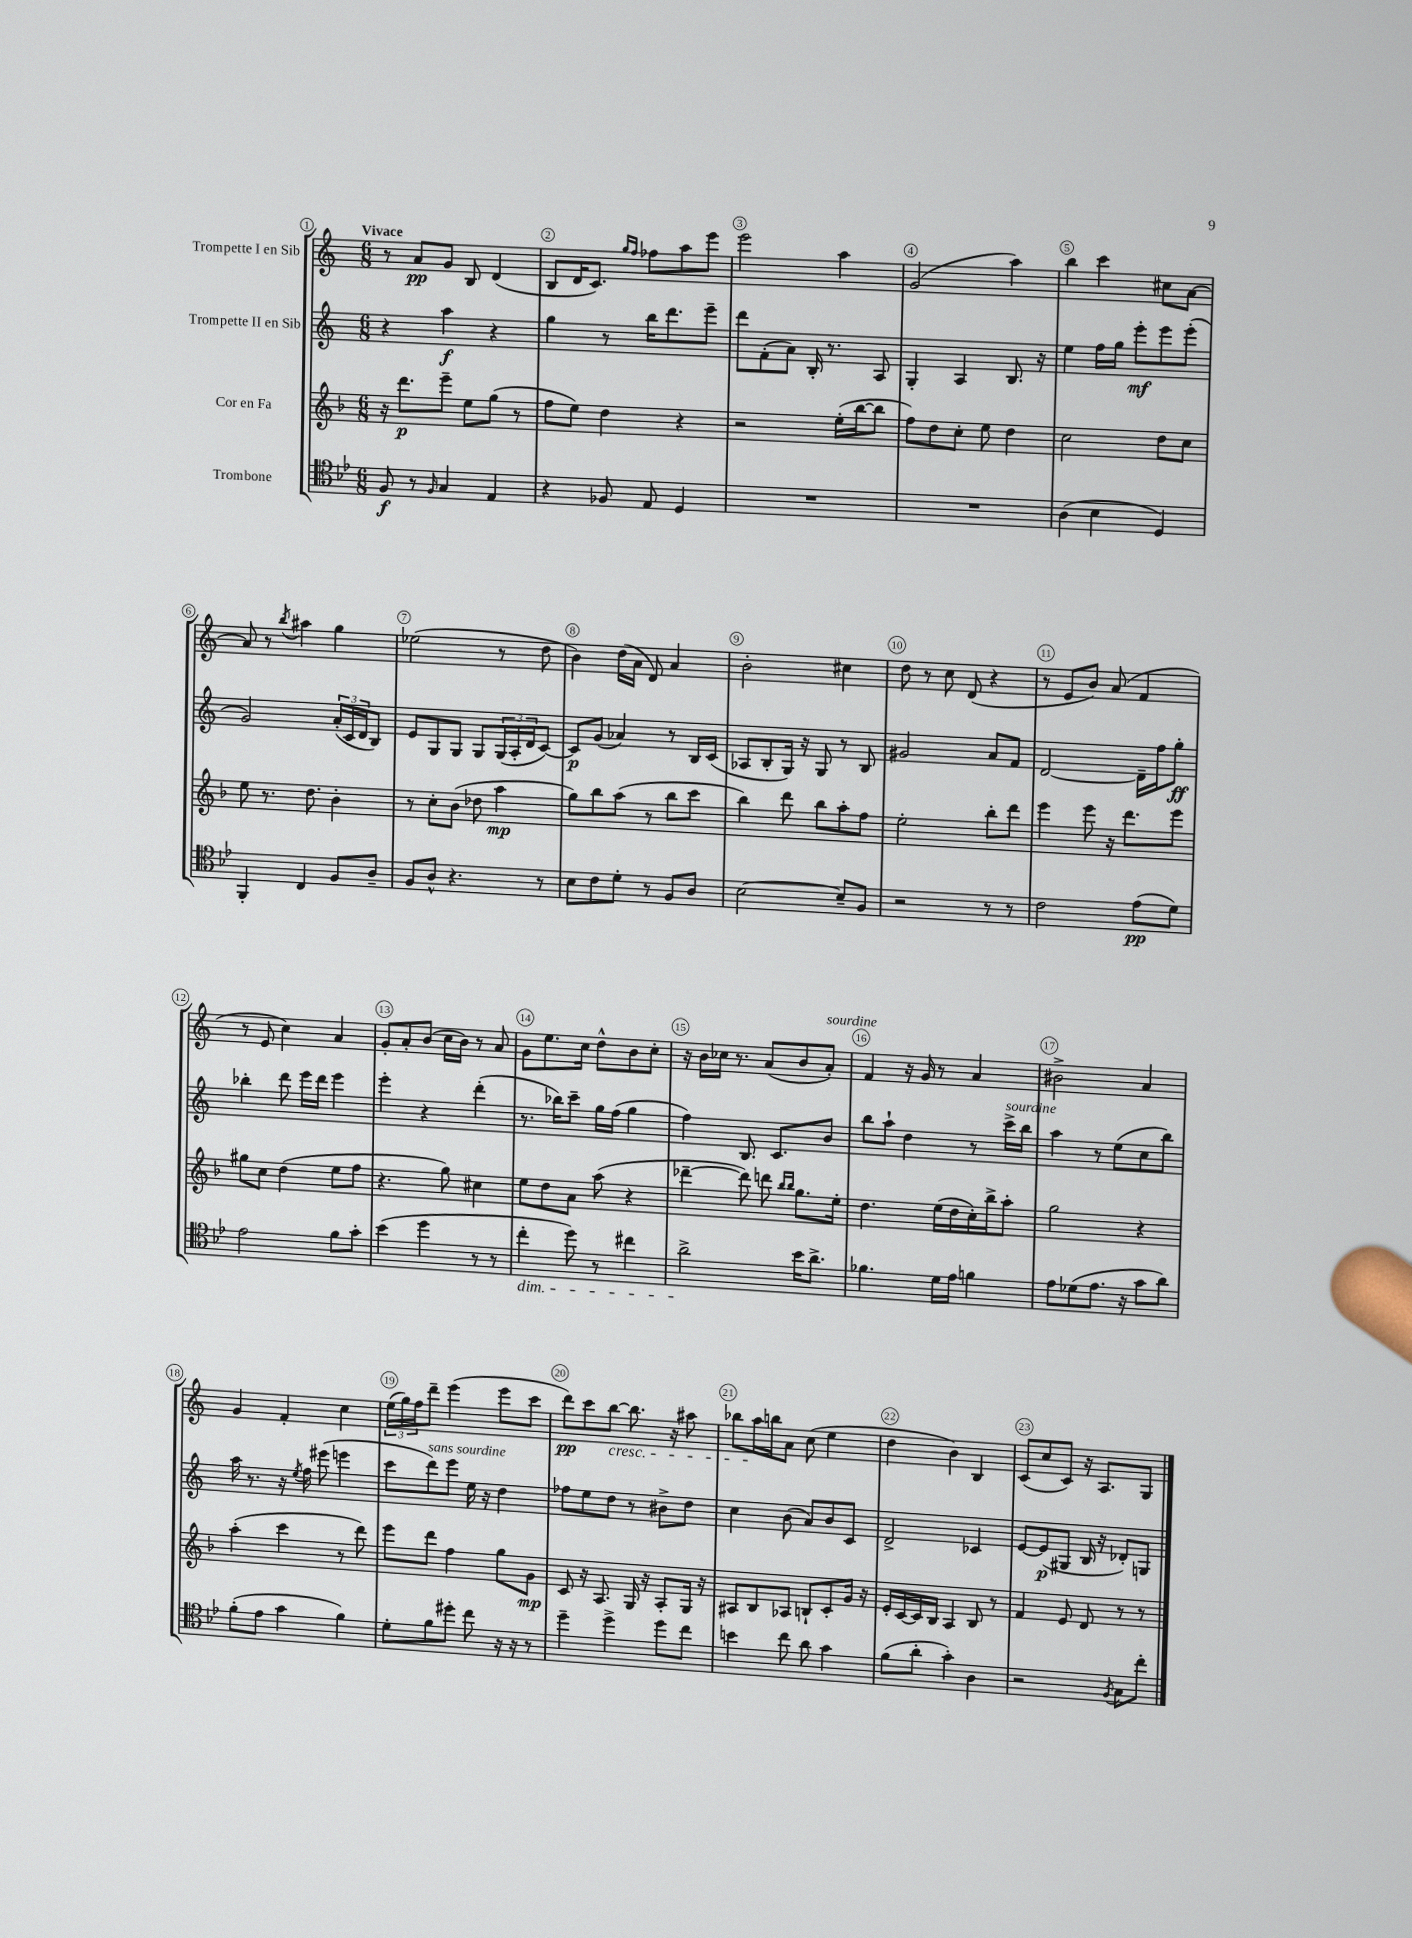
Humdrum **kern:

**kern	**dynam	**kern	**dynam	**kern	**dynam	**kern	**dynam
*part4	*part4	*part3	*part3	*part2	*part2	*part1	*part1
*staff4	*staff4	*staff3	*staff3	*staff2	*staff2	*staff1	*staff1
*I"Trombone	*	*I"Cor en Fa	*	*I"Trompette II en Sib	*	*I"Trompette I en Sib	*
*clefC4	*	*clefG2	*	*clefG2	*	*clefG2	*
*k[b-e-]	*	*k[b-]	*	*k[]	*	*k[]	*
*M6/8	*	*M6/8	*	*M6/8	*	*M6/8	*
=1	=1	=1	=1	=1	=1	=1	=1
!	!	!	!	!	!	!LO:TX:a:B:t=Vivace	!
8F/	f	16r	.	4r	.	8r	.
.	.	8.ddd\L	p	.	.	.	.
8r	.	.	.	.	.	8a/L	pp
16qqF/	.	.	.	.	.	.	.
4G/	.	8eee~\J	.	4aa\	f	8g/J	.
.	.	8ee\L	.	.	.	8B/	.
4E-/	.	(8gg\J	.	4r	.	(4d/	.
.	.	8r	.	.	.	.	.
=2	=2	=2	=2	=2	=2	=2	=2
4r	.	8ff\L	.	4gg\	.	8B/L	.
.	.	8ee\J)	.	.	.	16d/K	.
.	.	.	.	.	.	8.c/J)	.
8F-X/	.	4dd\	.	8r	.	.	.
.	.	.	.	.	.	16qqgg/LL	.
.	.	.	.	.	.	16qqff/JJ	.
8E-/	.	.	.	16bb\KL	.	8ff-X\L	.
.	.	.	.	8.ddd\	.	.	.
4D/	.	4r	.	.	.	8aa\	.
.	.	.	.	8eee~\J	.	8eee\J	.
=3	=3	=3	=3	=3	=3	=3	=3
2.r	.	2r	.	8ddd\L	.	2eee\	.
.	.	.	.	(8f'\	.	.	.
.	.	.	.	8a\J)	.	.	.
.	.	.	.	16B'/	.	.	.
.	.	.	.	8.r	.	.	.
.	.	(16ee'\LL	.	.	.	4aa\	.
.	.	[16bb-\J	.	.	.	.	.
.	.	8bb-\J]	.	8A/	.	.	.
=4	=4	=4	=4	=4	=4	=4	=4
2.r	.	8ff\L)	.	4G'/	.	(2g/	.
.	.	8dd\	.	.	.	.	.
.	.	8cc'\J	.	4A/	.	.	.
.	.	8ee\	.	.	.	.	.
.	.	4dd\	.	8.B/	.	4aa\)	.
.	.	.	.	16r	.	.	.
=5	=5	=5	=5	=5	=5	=5	=5
(4A\	.	2cc\	.	4ee\	.	4bb\	.
4B-\	.	.	.	16ff\LL	.	4ccc\	.
.	.	.	.	16gg\JJ	.	.	.
.	.	.	.	8eee'\L	mf	.	.
4D/)	.	8dd\L	.	8eee\	.	8cc#X\L	.
.	.	8cc\J	.	(8eee'\J	.	[8a\J	.
!!LO:LB:g=z
=6	=6	=6	=6	=6	=6	=6	=6
4FF'/	.	8ee\	.	2g/)	.	8a/]	.
.	.	8.r	.	.	.	8r	.
.	.	.	.	.	.	8qbb/	.
4C/	.	.	.	.	.	4aa#X\	.
.	.	8.dd\	.	.	.	.	.
8F/L	.	4b-'\	.	(24a'/LL	.	4gg\	.
.	.	.	.	24c/	.	.	.
.	.	.	.	24d/J	.	.	.
8A~/J	.	.	.	8B/J)	.	.	.
=7	=7	=7	=7	=7	=7	=7	=7
8F/L	.	8r	.	8e/L	.	(2ee-X\	.
8A^^/J	.	8cc'\L	.	8G/	.	.	.
4.r	.	(8b-\J	.	8G/J	.	.	.
.	.	8dd-X\	.	8G/L	.	.	.
.	.	4aa\	mp	(24G/L	.	8r	.
.	.	.	.	24A'/	.	.	.
.	.	.	.	24d/J	.	.	.
8r	.	.	.	[8c/J)	.	8dd\	.
=8	=8	=8	=8	=8	=8	=8	=8
8B-\L	.	8gg\L)	.	8c/L]	p	4b\)	.
8c\	.	8bb-\	.	(8g/J	.	.	.
8d'\J	.	(8aa\J	.	4a-X/)	.	(16dd\LL	.
.	.	.	.	.	.	16a\JJ	.
8r	.	8r	.	.	.	8d/)	.
8F/L	.	8bb-\L	.	8r	.	4a/	.
8A/J	.	8ccc\J	.	16B/LL	.	.	.
.	.	.	.	(16c/JJ	.	.	.
=9	=9	=9	=9	=9	=9	=9	=9
[2B-\	.	4bb-\)	.	8A-X/L	.	2b'\	.
.	.	.	.	8B'/	.	.	.
.	.	8ddd\	.	16G/Jk)	.	.	.
.	.	.	.	16r	.	.	.
.	.	8bb-\L	.	8G/	.	.	.
8B-~/L]	.	8aa'\	.	8r	.	4cc#X\	.
8F/J	.	8ff\J	.	8B/	.	.	.
=10	=10	=10	=10	=10	=10	=10	=10
2r	.	2ee'\	.	2g#X/	.	8dd\	.
.	.	.	.	.	.	8r	.
.	.	.	.	.	.	8cc\	.
.	.	.	.	.	.	(8d/	.
8r	.	8bb-'\L	.	8a/L	.	4r	.
8r	.	8ddd\J	.	8f/J	.	.	.
=11	=11	=11	=11	=11	=11	=11	=11
2c\	.	4eee\	.	[2d/	.	8r	.
.	.	.	.	.	.	8e/L	.
.	.	8eee\	.	.	.	8b/J)	.
.	.	16r	.	.	.	(8a/	.
.	.	8.ddd\L	.	.	.	.	.
(8e-\L	pp	.	.	16d~\LL]	.	4f/	.
.	.	.	.	16ff\J	.	.	.
8d\J)	.	8eee\J	.	8gg'\J	ff	.	.
!!LO:LB:g=z
=12	=12	=12	=12	=12	=12	=12	=12
2e-\	.	8gg#X\L	.	4bb-X'\	.	8r	.
.	.	8cc\J	.	.	.	8e/	.
.	.	(4dd\	.	8ddd\	.	4cc\)	.
.	.	.	.	16eee\LL	.	.	.
.	.	.	.	16ddd\JJ	.	.	.
8f\L	.	8ee\L	.	4eee\	.	4a/	.
8g'\J	.	8ff\J	.	.	.	.	.
=13	=13	=13	=13	=13	=13	=13	=13
(4b-\	.	4.r	.	4eee'\	.	8g'/L	.
.	.	.	.	.	.	8a'/	.
4dd\	.	.	.	4r	.	(8b/J	.
.	.	8gg\)	.	.	.	16cc\LL	.
.	.	.	.	.	.	16b\JJ)	.
8r	.	4cc#X\	.	(4ddd'\	.	8r	.
8r	.	.	.	.	.	8a/	.
=14	=14	=14	=14	=14	=14	=14	=14
!LO:TX:b:i:t=dim.	!	!	!	!	!	!	!
4cc'\	.	8ee\L	.	8.r	.	8g\L	.
.	.	8dd\	.	.	.	8.ee\	.
.	.	.	.	16bb-X\KL)	.	.	.
8dd\)	.	8a\J	.	8ccc~\J	.	.	.
.	.	.	.	.	.	16cc\Jk	.
8r	.	(8aa\	.	16gg\LL	.	8dd^^\L	.
.	.	.	.	(16ff\JJ	.	.	.
4cc#X\	.	4r	.	4gg\	.	8b\	.
.	.	.	.	.	.	8cc'\J	.
=15	=15	=15	=15	=15	=15	=15	=15
2a^\	.	[4ddd-X~\	.	4ff\)	.	16r	.
.	.	.	.	.	.	16b\LL	.
.	.	.	.	.	.	16cc-X\JJ	.
.	.	.	.	.	.	8.r	.
.	.	8ddd-\])	.	8.B/	.	.	.
.	.	8dddn\	.	.	.	(8a/L	.
.	.	.	.	8.c/L	.	.	.
.	.	16qqbb-/LL	.	.	.	.	.
.	.	16qqbb-/JJ	.	.	.	.	.
16b-\KL	.	8.gg\L	.	.	.	8b/	.
8.a^\J	.	.	.	.	.	.	.
!	!	!	!	!	!	!LO:TX:a:i:t=sourdine	!
.	.	.	.	8b/J	.	8a'/J)	.
.	.	16ee'\Jk	.	.	.	.	.
=16	=16	=16	=16	=16	=16	=16	=16
4.f-X\	.	4.dd\	.	8bb\L	.	4f/	.
.	.	.	.	8aa`\J	.	.	.
.	.	.	.	4dd\	.	16r	.
.	.	.	.	.	.	16g/	.
16d\LL	.	(16ee\LL	.	.	.	8r	.
16e-\JJ	.	16dd\	.	.	.	.	.
4fn\	.	16cc'\)	.	8r	.	4a/	.
.	.	16bb-^\J	.	.	.	.	.
!	!	!	!	!LO:TX:a:i:t=sourdine	!	!	!
.	.	8aa'\J	.	16ccc^\LL	.	.	.
.	.	.	.	16bb\JJ	.	.	.
=17	=17	=17	=17	=17	=17	=17	=17
8e-\L	.	2gg\	.	4aa\	.	2b#X^\	.
(8d-X\	.	.	.	.	.	.	.
8.e-\J	.	.	.	8r	.	.	.
.	.	.	.	(8ee\L	.	.	.
16r	.	.	.	.	.	.	.
8g\L	.	4r	.	8cc\	.	4a/	.
8a\J)	.	.	.	8bb\J)	.	.	.
!!LO:LB:g=z
=18	=18	=18	=18	=18	=18	=18	=18
(8f'\L	.	(4aa'\	.	16aa\	.	4g/	.
.	.	.	.	8.r	.	.	.
8e-\J	.	.	.	.	.	.	.
4g\	.	4ccc\	.	16r	.	4f'/	.
.	.	.	.	8qee/	.	.	.
.	.	.	.	16ff\	.	.	.
.	.	.	.	(8eee#X\	.	.	.
4f\)	.	8r	.	4eeen\	.	4cc\	.
.	.	8ddd\)	.	.	.	.	.
=19	=19	=19	=19	=19	=19	=19	=19
8d'\L	.	8eee\L	.	8ccc\L	.	(24ee\LL	.
.	.	.	.	.	.	24gg\)	.
.	.	.	.	.	.	24ff\J	.
!	!	!	!	!LO:TX:a:i:t=sans sourdine	!	!	!
8f\	.	8ddd\J	.	8ddd\)	.	8ddd~\J	.
8dd#X'\J	.	4ff\	.	8eee\J	.	(4eee\	.
8cc\	.	.	.	16ee\	.	.	.
.	.	.	.	16r	.	.	.
16r	.	8gg\L	.	4dd\	.	8eee\L	.
16r	.	.	.	.	.	.	.
8r	.	8g\J	mp	.	.	8ccc\J	.
=20	=20	=20	=20	=20	=20	=20	=20
4dd~\	.	8c/	.	8ff-X\L	.	8ddd\L)	pp
.	.	16r	.	8ee\	.	8ccc\	.
.	.	8.A/	.	.	.	.	.
!	!	!	!	!	!	!LO:TX:b:i:t=cresc.	!
4dd^\	.	.	.	8dd\J	.	[8bb\J	.
.	.	16G/	.	8r	.	8.bb\]	.
.	.	16r	.	.	.	.	.
8dd\L	.	8A'/L	.	8b#X^\L	.	.	.
.	.	.	.	.	.	16r	.
8cc\J	.	16G/Jk	.	8dd\J	.	8aa#X\	.
.	.	16r	.	.	.	.	.
=21	=21	=21	=21	=21	=21	=21	=21
4bn\	.	8A#X/L	.	4cc\	.	8bb-X\L	.
.	.	8B-/	.	.	.	16aa\L	.
.	.	.	.	.	.	16bbn\J	.
8cc\	.	8A-X/J	.	(8b\	.	8a\J	.
8a\	.	8Bn`/L	.	8a/L)	.	(8cc\	.
4g\	.	8c'/	.	8b/	.	4ee\	.
.	.	16g/Jk	.	8c/J	.	.	.
.	.	16r	.	.	.	.	.
=22	=22	=22	=22	=22	=22	=22	=22
(8f\L	.	16e'/LL	.	2d^/	.	4dd\	.
.	.	[16c/	.	.	.	.	.
8a'\J	.	16c/]	.	.	.	.	.
.	.	16B-/JJ	.	.	.	.	.
4g'\)	.	4A/	.	.	.	4b\)	.
4A\	.	8B-/	.	4c-X/	.	4B/	.
.	.	8r	.	.	.	.	.
=23	=23	=23	=23	=23	=23	=23	=23
2r	.	4f/	.	[8e/L	.	(8c/L	.
.	.	.	.	(8e/]	p	8cc/	.
.	.	8e/	.	8G#X/J	.	8c/J)	.
.	.	8d/	.	16B/	.	16r	.
.	.	.	.	16r	.	8.A/L	.
8qF/	.	.	.	.	.	.	.
8G\L	.	8r	.	8d-X'/L)	.	.	.
8cc'\J	.	8r	.	8Gn/J	.	8G/J	.
==	==	==	==	==	==	==	==
*-	*-	*-	*-	*-	*-	*-	*-
